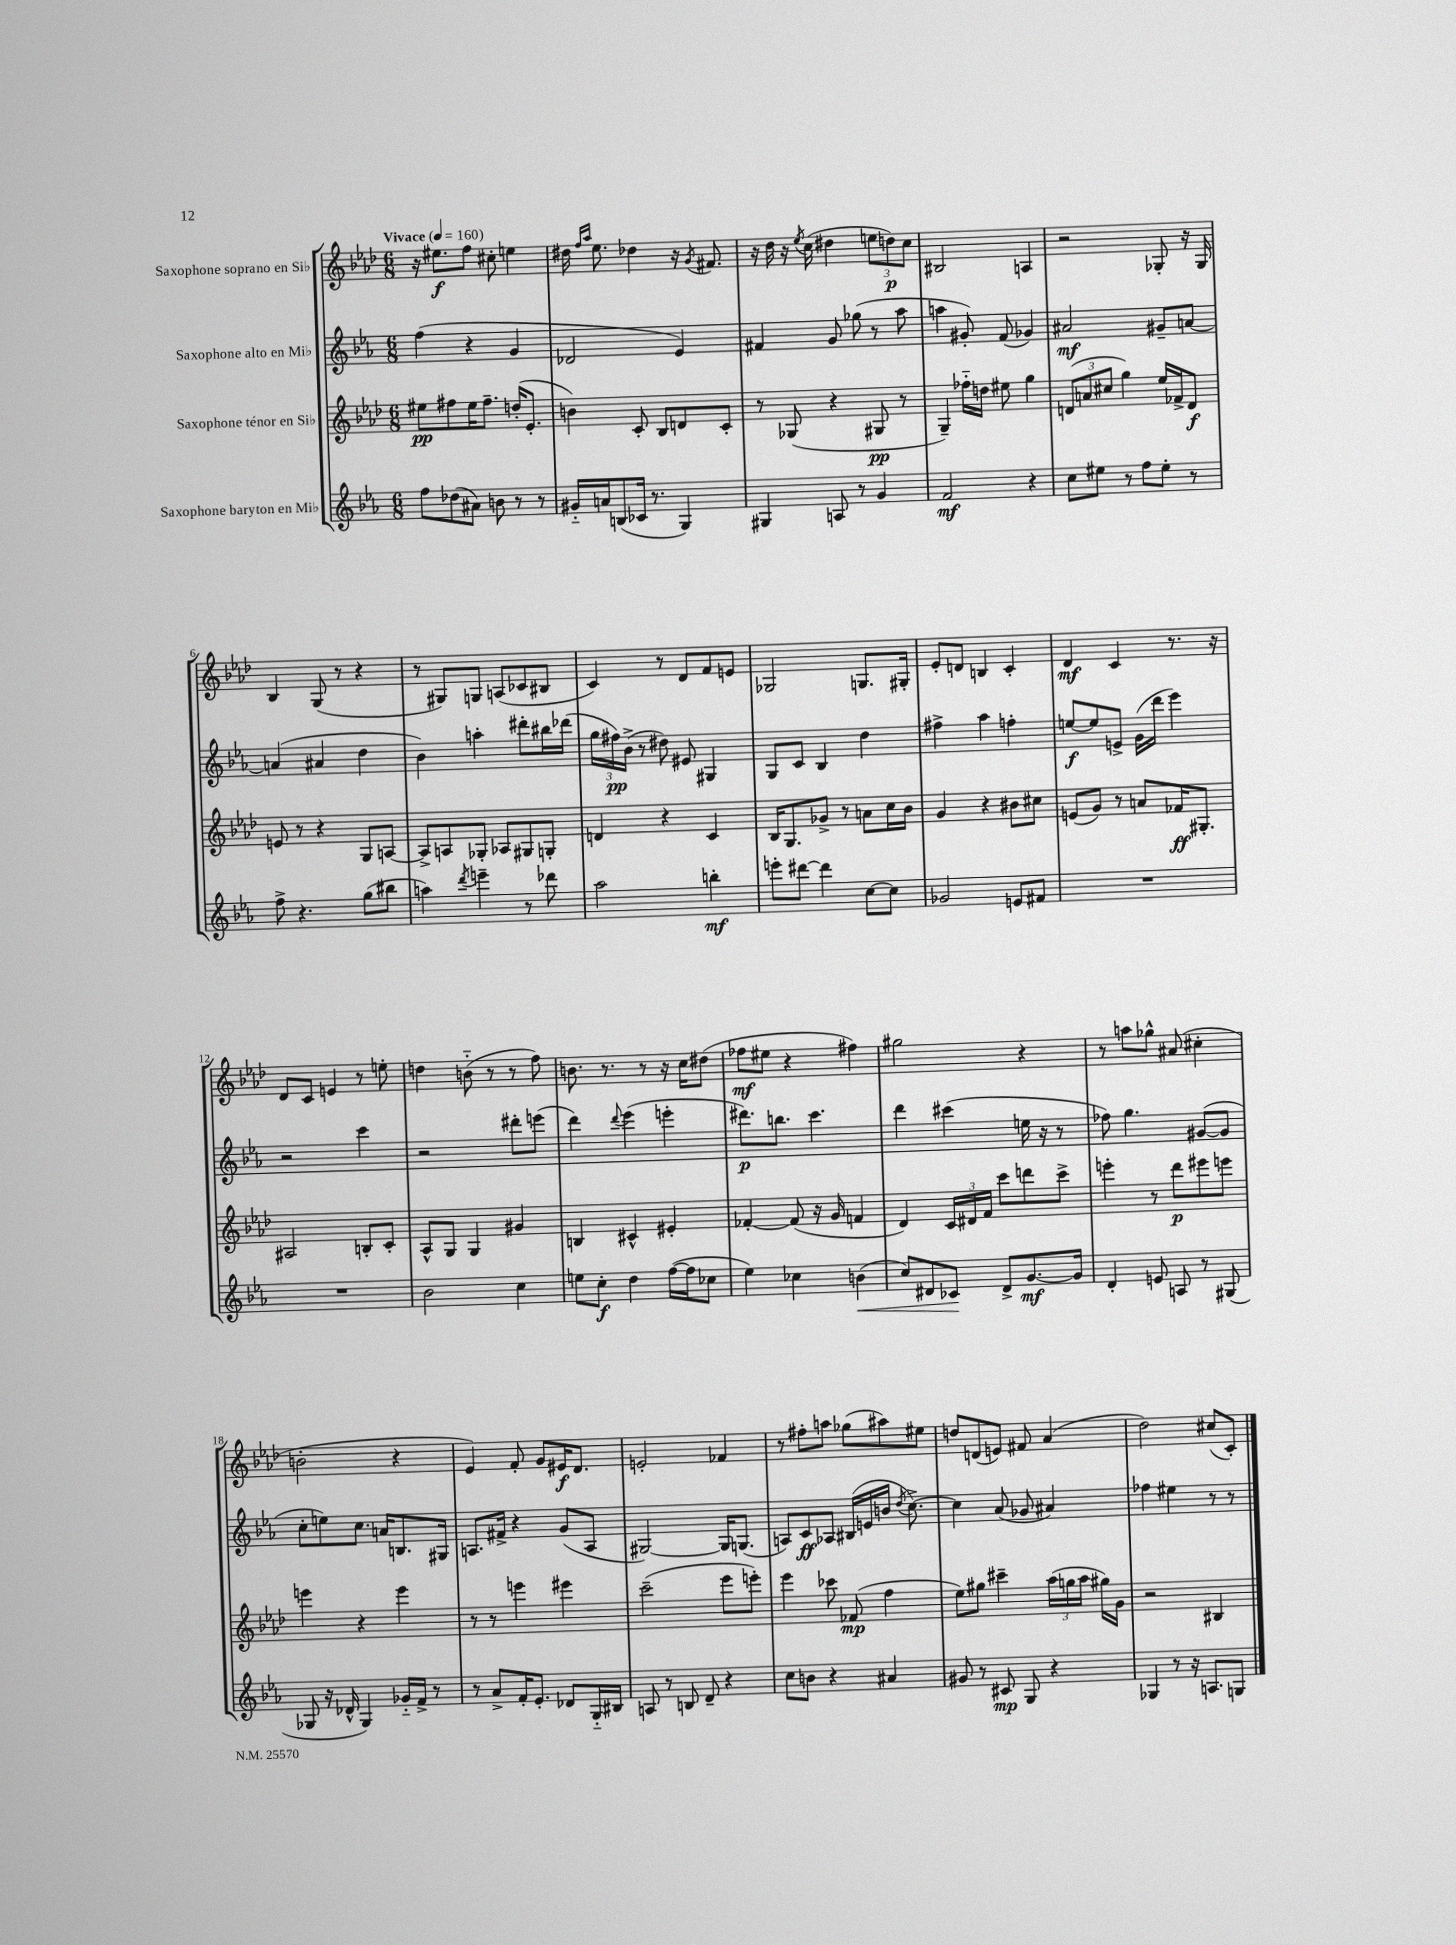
<<
\new StaffGroup <<
\new Staff = "s0" \with { instrumentName = "Saxophone soprano en Sib" } {
    \clef treble \key aes \major \numericTimeSignature \time 6/8 \tempo "Vivace" 4 = 160
    \autoBeamOff r16 eis''8.[\f f''8] cis''8-. e''4 |
    dis''16 \grace { f''16[ aes''16] } ees''8. des''4 r16 \acciaccatura { g'8 } fis'8. |
    r16 des''16 r16 \acciaccatura { ees''8 } c''16( dis''4 \tuplet 3/2 { e''8[ d''8\p) c''8] } |
    bis2 a4 |
    r2 ges8-. r16 ges16 |
    bes4 g8( r8 r4 |
    r8 gis8[) g8] a8[( ces'8 bis8] |
    c'4) r8 des'8[ f'8 e'8] |
    ges2 g8.[ gis16]-. |
    ees'8[-. d'8] b4 c'4-. |
    des'4\mf c'4 r8. r16 |
    des'8[ c'8] e'4 r8 e''8-. |
    d''4 b'8-_( r8 r8 f''8) |
    b'8. r8. r8 r16 c''16[ dis''8]( |
    fes''8[\mf eis''8] r4 fis''4) |
    gis''2 r4 |
    r8 a''8[ ges''8]-^ ais'8( cis''4-. |
    b'2-. r4 |
    ees'4) f'8-. g'8[ eis'16\f des'8.] |
    e'2-. fes'4 |
    r8 fis''8[-. a''8] ges''8[( ais''8) eis''8] |
    d''8[ d'8( e'8]) fis'8 aes'4( |
    des''2) cis''8[( c'8]-.) \bar "|." |
}
\new Staff = "s1" \with { instrumentName = "Saxophone alto en Mib" } {
    \clef treble \key ees \major \numericTimeSignature \time 6/8
    \autoBeamOff f''4( r4 g'4 |
    des'2 ees'4) |
    fis'4 g'8 ges''8( r8 aes''8 |
    a''4 gis'8-.) f'8( ges'4) |
    ais'2\mf gis'8[-- a'8]~ |
    a'4( ais'4 d''4 |
    bes'4) a''4-. dis'''8[-. bis''16 des'''16]( |
    \tuplet 3/2 { g''16[ fis''16\pp) bes'16]->( } r8 dis''8) eis'8 gis4 |
    g8[ c'8] bes4 d''4 |
    fis''4-> aes''4 f''4-. |
    e''8[~\f e''8 e'8]-> g'16[( d'''16] ees'''4) |
    r2 c'''4 |
    r2 dis'''8[-. e'''8]( |
    d'''4) \appoggiatura { d'''8 } ees'''4( e'''4-. |
    dis'''8.[\p) b''8.] c'''4. |
    d'''4 cis'''4( e''16 r16 r8 |
    fes''8) g''4. gis'8[~( gis'8] |
    c''8[-. e''8) c''8.] a'16[ b8. gis16] |
    a8.[ fis'16]-> r4 g'8[( a8] |
    gis2~) gis16[ g8.]( |
    a8[) c'8\ff aes8] bis16[( e'16 b'16] \acciaccatura { d''8 } c''8.~->) |
    c''4 aes'8( ges'8 ais'4) |
    fes''4 eis''4 r8 r8 \bar "|." |
}
\new Staff = "s2" \with { instrumentName = "Saxophone ténor en Sib" } {
    \clef treble \key aes \major \numericTimeSignature \time 6/8
    \autoBeamOff eis''8[\pp fis''8 eis''16 fis''8.]-- d''16[-.( ees'8.]-. |
    b'4) c'8-. bes8[ d'8 c'8]-. |
    r8 ges8( r4 gis8\pp r8 |
    g4--) fes''16[-_ d''16] eis''8 g''4 |
    \tuplet 3/2 { d'8[( a'8 cis''8] } g''4) ees''16[ fes'16-> d'8]\f |
    e'8 r8 r4 g8[ a8]~ |
    a8[-> a8 ges8]-. aes8[ gis8 g8]-. |
    d'4 r4 c'4 |
    bes16[ g8. ges'8]-> r8 a'8[ c''16 bes'16] |
    g'4 r4 bis'8[ cis''8] |
    e'8[( g'8]) r8 a'8[ fes'16\ff gis8.]-. |
    ais2 b8[-. c'8]-. |
    aes8[-^ g8] g4 gis'4 |
    b4 cis'4-^ eis'4-. |
    fes'4~-. fes'8( r16 g'16 f'4 |
    des'4) \tuplet 3/2 { c'16[ dis'16 f'16] } c'''8[ d'''8 c'''8]-> |
    e'''4-. r8 des'''8[\p eis'''8 e'''8] |
    e'''4 r4 e'''4 |
    r8 r8 e'''4 eis'''4 |
    c'''2--( ees'''8[ e'''8]-.) |
    ees'''4 ces'''8 fes'8\mp( f''4 |
    ees''8[) gis''8] cis'''4-- \tuplet 3/2 { aes''16[( g''16 aes''16] } gis''16[) g'16] |
    r2 bis4 \bar "|." |
}
\new Staff = "s3" \with { instrumentName = "Saxophone baryton en Mib" } {
    \clef treble \key ees \major \numericTimeSignature \time 6/8
    \autoBeamOff f''8[ des''8( ais'8]) b'8 r8 r8 |
    gis'16[-_ a'16 b8( ces'16] r8. g4) |
    gis4 a8 r8 g'4 |
    f'2\mf r4 |
    c''8[ eis''8] r8 f''8[ eis''8]-. r8 |
    f''8-> r4. g''8[( bis''8] |
    a''4) \acciaccatura { d'''8 } e'''4-- r8 des'''8 |
    aes''2 b''4-.\mf |
    e'''8[-. dis'''8]~ dis'''4 c''8[~ c''8] |
    ges'2 e'8[ fis'8] |
    R2. |
    R2. |
    bes'2 c''4 |
    e''8[ c''8]-.\f d''4 f''16[~( f''16 ces''8] |
    ees''4) ces''4 b'4\<( |
    c''8[) dis'8 ces'8]\! dis'8[-> g'8.~\mf g'16] |
    d'4-. e'8 a8 r8 gis8( |
    ges8 r16 des'16-^ ges4) ges'16[-_ f'16]-> r8 |
    r8 aes'8[-> f'16-. ees'8.]-. des'8[ g16-_ bis16] |
    a8 r8 b8 d'8-- r4 |
    c''8[ b'8] r4 ais'4 |
    gis'8 r8 cis'8\mp g8 r4 |
    ges4 r8 r16 a8.[ g8] \bar "|." |
}
>>
>>
